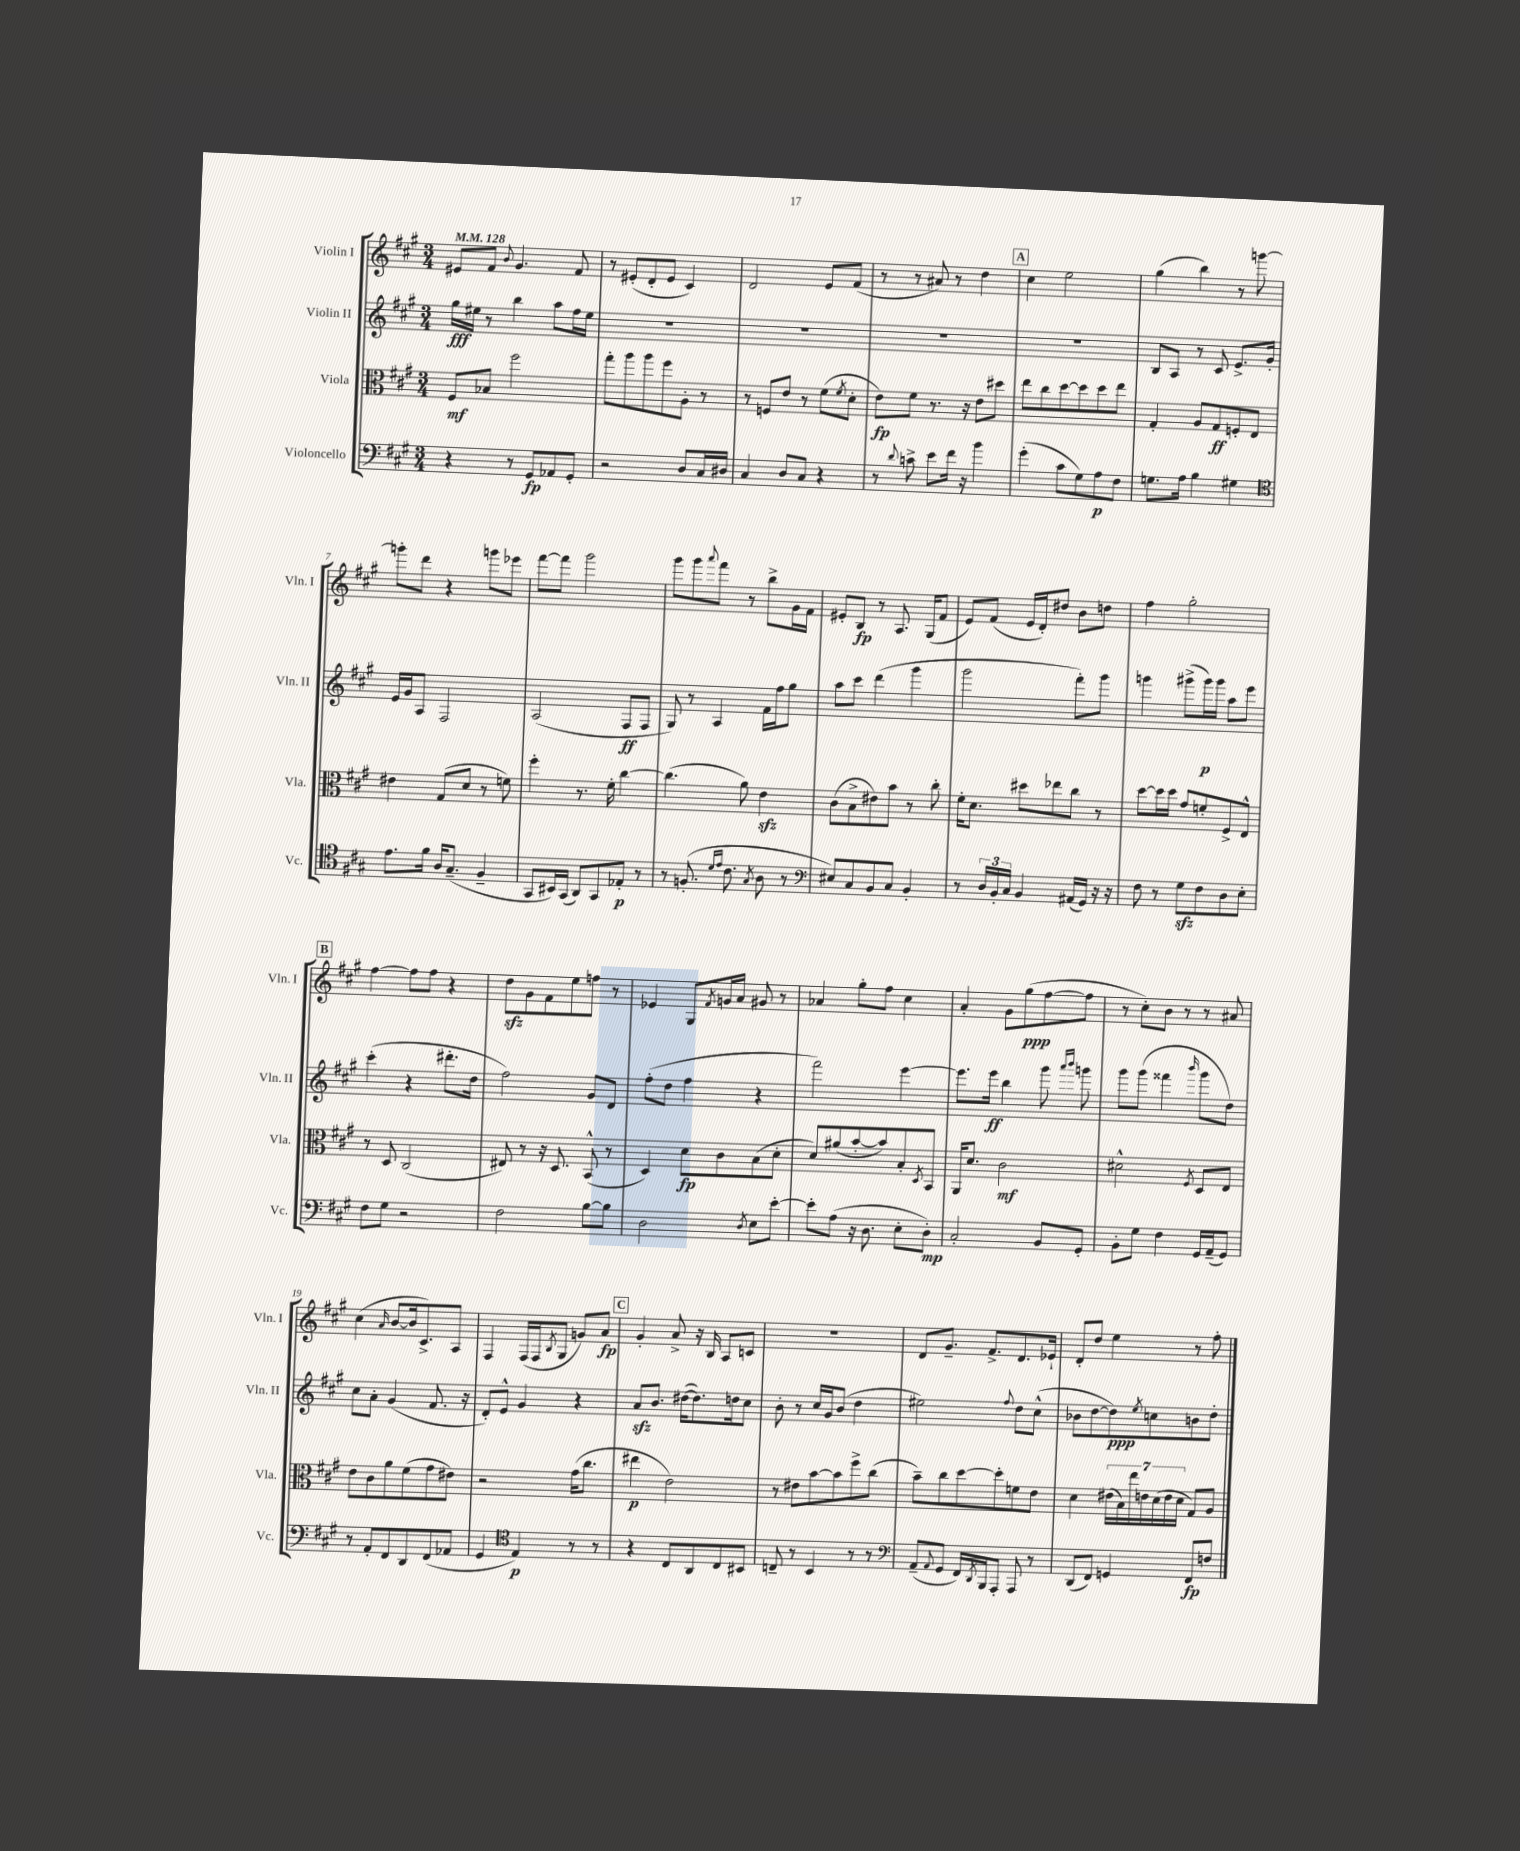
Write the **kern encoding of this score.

**kern	**kern	**kern	**kern
*staff4	*staff3	*staff2	*staff1
*clefF4	*clefC3	*clefG2	*clefG2
*k[f#c#g#]	*k[f#c#g#]	*k[f#c#g#]	*k[f#c#g#]
*M3/4	*M3/4	*M3/4	*M3/4
*MM128	*MM128	*MM128	*MM128
4r	8F#	16gg#	8e#
.	.	16ee#	.
.	8B-	8r	8f#
.	.	.	8qqb
8r	2ff#	4bb	4.g#
8GG#	.	.	.
8AA-	.	8aa	.
8GG#'	.	16ff#	8f#
.	.	16ee#	.
=	=	=	=
2r	8gg#'	2.r	8r
.	8aa	.	(8e#'
.	8aa	.	8d'
.	8ff#	.	8e#
8D	8A'	.	4c#)
16C#	8r	.	.
16D#	.	.	.
=	=	=	=
4C#	8r	2.r	2d
.	8F	.	.
8D	8e	.	.
8C#	8r	.	.
4r	(8f#	.	8e
.	8qf#	.	.
.	8d'	.	(8f#
=	=	=	=
8r	8e)	2.r	8r
8qqd	.	.	.
8c^	8f#	.	8r
8e	8.r	.	8a#)
16f#	.	.	8r
16r	16r	.	.
4b	8e	.	4dd
.	8dd#	.	.
=	=	=	=
(4g#'	8ee	2.r	4cc#
.	8cc#	.	.
8c#	[8dd	.	2ee
8G#)	8dd]	.	.
8A	8dd	.	.
8F#	8ee	.	.
=	=	=	=
8.G	4G#'	8B	(4gg#
.	.	8A	.
16A	.	.	.
4B	8A	8r	4bb)
.	8G#	8c#	.
4G#	8F'	8.e^	8r
.	8E	.	[8ggg
.	.	16g#'	.
=	=	=	=
*clefC4	*	*	*
8.e	4e#	16e	8ggg']
.	.	16g#	.
.	.	8A	8ddd
16f#	.	.	.
16A	(8G#	2F#	4r
(8.G#~	.	.	.
.	8d	.	.
4F#~	8r	.	8ggg
.	8f)	.	8eee-
=	=	=	=
8GG#	4ff#'	(2A	[8fff#
16BB#)	.	.	8fff#]
(16GG#	.	.	.
8AA)	8.r	.	2ggg#
8GG#	.	.	.
.	16f#'	.	.
8E-'	[4cc#	8F#	.
8r	.	8F#	.
=	=	=	=
8r	(4.cc#]	8G#)	8ggg#
(8.F'	.	8r	8ggg#
.	.	.	8qqaaa
.	.	4A	8fff#
16qqd	.	.	.
16qqe	.	.	.
8.c#	.	.	.
.	8a)	.	8r
8qG#	.	.	.
8A	4e	16f#	8bb^
.	.	16ff#	.
8r	.	8gg#	16g#
.	.	.	16f#
=	=	=	=
*clefF4	*	*	*
8E#)	(8c#	8aa	8e#'
8C#	8B^	8ccc#	8B
8BB	8e#)	(4ddd	8r
8C#	8b	.	8.A
4BB'	8r	4ggg#	.
.	.	.	(16G#
.	8cc#'	.	8f#
=	=	=	=
8r	16f#'	2ggg#	8e)
.	8.d	.	.
24D	.	.	(8f#
24BB'	.	.	.
24C#	.	.	.
4BB	8dd#	.	16e
.	.	.	16d')
.	8ee-	.	8dd#
(16AA#	8cc#	8fff#')	8b
16GG#)	.	.	.
16r	8r	8ggg#	8dd
16r	.	.	.
=	=	=	=
8F#	[8dd	4ggg	4ff#
8r	16dd]	.	.
.	16dd	.	.
8G#	8g#	(8ggg#^	2gg#'
8F#	8f'	16ggg#)	.
.	.	16ggg#	.
8D	8F#^	8aa	.
8E'	8E^^	8eee	.
=	=	=	=
8F#	8r	(4ccc#'	[4ff#
8G#	8D	.	.
2r	(2C#	4r	8ff#]
.	.	.	8ff#
.	.	8.ddd#'	4r
.	.	16dd	.
=	=	=	=
2F#	8E#)	2ff#)	8dd
.	8r	.	8g#
.	16r	.	8f#
.	8.D	.	.
.	.	.	8ee
[8B	(8BB^^	8g#	8ff
8B]	8r	8d	8r
=	=	=	=
2D	4D)	(8ff#'	4e-
.	.	8dd	.
.	8d	4ff#	8G#
.	.	.	8qf#
.	8c#	.	16g
.	.	.	16a
8qD	.	.	.
8E	(8B	4r	8g#
[8e'	8d'	.	8r
=	=	=	=
8e']	8d)	2fff#)	4a-
(8A	(8a#	.	.
16r	[8b'	.	8gg#'
8.D	.	.	.
.	8b])	.	8ff#
8E'	8B'	[4eee	4cc#
.	8qD	.	.
8D')	8BB	.	.
=	=	=	=
2C#'	16AA	8.eee]	4a'
.	8.d	.	.
.	.	16eee	.
.	2c#	4bb	8g#
.	.	.	(8gg#
8BB	.	8ggg#	[8ff#
.	.	16qqaaa	.
.	.	16qqbbb	.
8GG#'	.	8ggg	8ff#]
=	=	=	=
8BB'	2d#^^	8ggg#	8r
8G#	.	(8ggg#	8cc#')
4F#	.	4fff##	8b
.	.	.	8r
.	8qF#	16qqbbb	.
16GG#	8D	8ggg#	8r
(16AA~	.	.	.
8GG#)	8E	8dd)	8a#
=	=	=	=
8r	8e	8cc#	(4cc#
8AA'	8c#	8a'	.
.	.	.	16qqa
8FF#	8a	(4g#	[8b
8DD	(8f#	.	16b]
.	.	.	8.c#^)
(8FF#	8g#	8.f#	.
8AA-	8e#)	.	8A
.	.	16r	.
=	=	=	=
4GG#	2r	8d')	4F#
.	.	8e^^	.
*clefC4	*	*	*
4E)	.	4g#	(16F#
.	.	.	16F#
.	.	.	8qB
.	.	.	8G#
8r	(16g#	4r	8g)
.	8.cc#	.	.
8r	.	.	8a
=	=	=	=
4r	4ee#	8a	4g#'
.	.	8.b	.
8C#	2e)	.	8a^
.	.	([16dd#	.
8AA	.	8.dd#])	16r
.	.	.	16B
8C#	.	.	8A
.	.	16dd	.
8BB#	.	8cc#	8c
=	=	=	=
8C~	8r	8b'	2.r
8r	8e#	8r	.
4BB	[8b	16cc#	.
.	.	16g#	.
.	8b]	(8b	.
8r	8ff#^	4dd	.
8r	(8cc#	.	.
=	=	=	=
*clefF4	*	*	*
(8AA~	8b~)	2ee#)	8d
8qqAA	.	.	.
8GG#	8cc#	.	8.g#~
16FF#)	[8dd	.	.
8qDD	.	.	.
16BBB	.	.	8.f#^
8AAA'	8dd']	.	.
.	.	8qqff#	.
8AAA	8f	8dd	8.d
8r	8e	(8cc#^^	.
.	.	.	16e-`
=	=	=	=
(8DD	4d	8b-	8d'
8FF#)	.	[8dd	8dd
4GG	(28e#	8dd])	4ee
.	28B)	.	.
.	28ee	.	.
.	28e	.	.
.	.	8qee	.
.	.	8cc	.
.	(28d	.	.
.	28e	.	.
.	28d	.	.
8FF#	8G#)	8b	8r
8F	8A	8dd'	8ff#'
==	==	==	==
*-	*-	*-	*-
